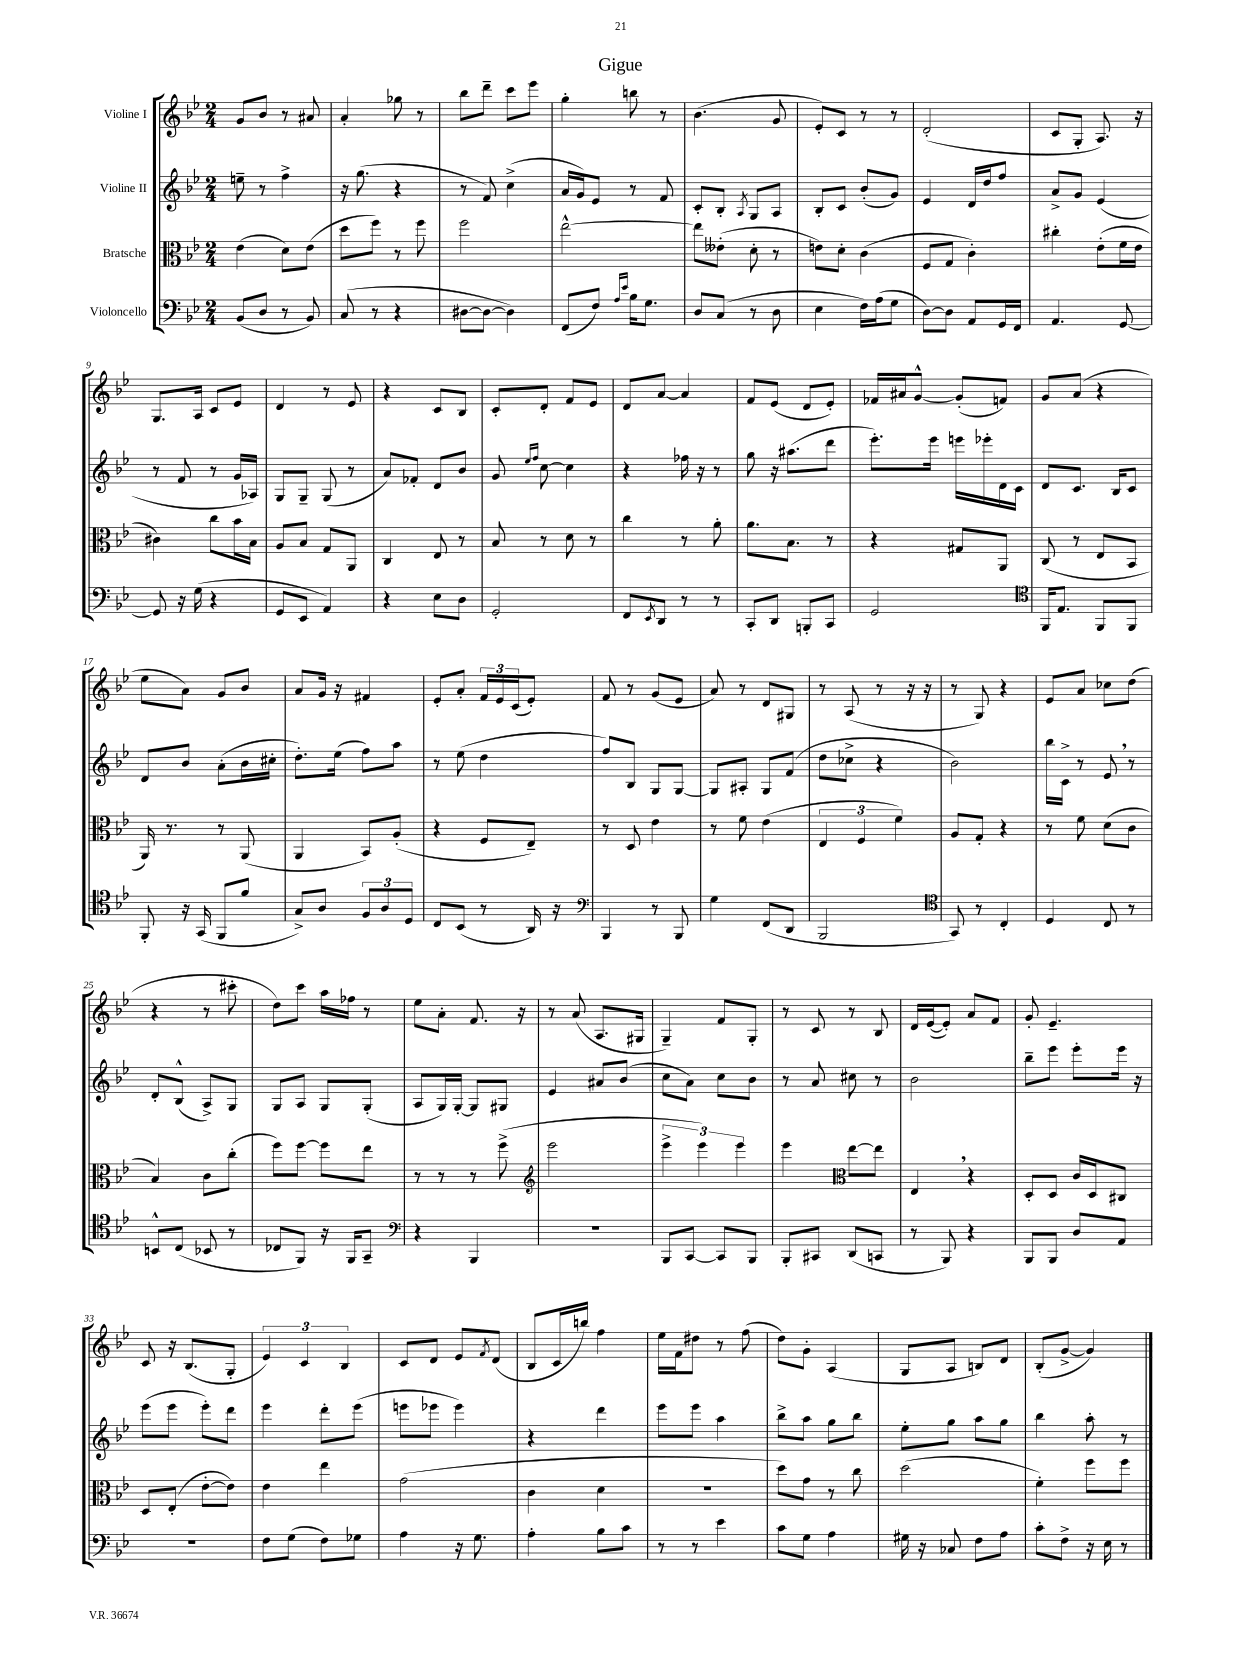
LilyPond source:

\header { title = "Gigue" }
<<
\new StaffGroup <<
\new Staff = "s0" \with { instrumentName = "Violine I" } {
    \clef treble \key bes \major \numericTimeSignature \time 2/4
    g'8 bes'8 r8 ais'8 |
    a'4-. ges''8 r8 |
    bes''8 d'''8-- c'''8 ees'''8 |
    g''4-. b''8 r8 |
    bes'4.( g'8 |
    ees'8-.) c'8 r8 r8 |
    d'2-.( |
    c'8 g8-. a8.) r16 |
    g8. a16 c'8 ees'8 |
    d'4 r8 ees'8 |
    r4 c'8 bes8 |
    c'8-. d'8-. f'8 ees'8 |
    d'8 a'8~ a'4 |
    f'8 ees'8( d'8 ees'8-.) |
    fes'16 ais'16 g'8~-^ g'8-.( f'8) |
    g'8 a'8( r4 |
    ees''8 a'8) g'8 bes'8 |
    a'8 g'16 r16 fis'4 |
    ees'8-. a'8-. \tuplet 3/2 { f'16 ees'16 c'16( } ees'8-.) |
    f'8 r8 g'8( ees'8 |
    a'8) r8 d'8 gis8 |
    r8 a8( r8 r16 r16 |
    r8 g8) r4 |
    ees'8 a'8 ces''8 d''8( |
    r4 r8 cis'''8-. |
    d''8) c'''8 a''16 fes''16 r8 |
    ees''8 a'8-. f'8. r16 |
    r8 a'8( a8. gis16 |
    g4--) f'8 g8-. |
    r8 c'8 r8 bes8 |
    d'16 ees'16~( ees'8-.) a'8 f'8 |
    g'8-. ees'4.-- |
    c'8 r16 bes8.( g8-. |
    \tuplet 3/2 { ees'4) c'4 bes4 } |
    c'8 d'8 ees'8 \acciaccatura { f'8 } d'8( |
    bes8 c'16 b''16) f''4 |
    ees''16 f'16 dis''8 r8 f''8( |
    d''8) g'8-. a4( |
    g8 a8 b8) d'8 |
    bes8-.( g'8~-> g'4) \bar "|." |
}
\new Staff = "s1" \with { instrumentName = "Violine II" } {
    \clef treble \key bes \major \numericTimeSignature \time 2/4
    e''8-- r8 f''4-> |
    r16 g''8.( r4 |
    r8 f'8) c''4->( |
    a'16 g'16) ees'8 r8 f'8 |
    c'8-. bes8-. \acciaccatura { a8 } g8 a8 |
    bes8-. c'8 bes'8-.( g'8) |
    ees'4 d'16 d''16 f''8 |
    a'8-> g'8 ees'4( |
    r8 f'8 r8 g'16 aes16) |
    g8 g8-- g8( r8 |
    a'8) fes'8-. d'8 bes'8 |
    g'8 \grace { ees''16 f''16 } c''8~ c''4 |
    r4 fes''16 r16 r8 |
    g''8 r16 ais''8.( d'''8 |
    ees'''8.-.) ees'''16 e'''16 ees'''16-. d'16 c'16 |
    d'8 c'8. bes16 c'8 |
    d'8 bes'8 a'8-.( bes'16 cis''16-. |
    d''8.-.) ees''16( f''8) a''8 |
    r8 ees''8( d''4 |
    f''8) bes8 g8 g8~ |
    g8 ais8-. g8 f'8( |
    d''8 ces''8-> r4 |
    bes'2) |
    bes''16 c'16-> r8 ees'8 \breathe r8 |
    d'8-. bes8-^( a8->) g8 |
    g8 a8 g8 g8-.( |
    a8 g16) g16~-. g8 gis8 |
    ees'4 ais'8 bes'8( |
    c''8 a'8) c''8 bes'8 |
    r8 a'8 cis''8 r8 |
    bes'2 |
    bes''8-- ees'''8 ees'''8-. ees'''16 r16 |
    ees'''8( ees'''8 ees'''8-.) d'''8 |
    ees'''4 d'''8-. ees'''8( |
    e'''8 ees'''8 ees'''4) |
    r4 d'''4 |
    ees'''8 ees'''8 a''4 |
    bes''8-> a''8 g''8 bes''8 |
    ees''8-. g''8 a''8 g''8 |
    bes''4 a''8-. r8 \bar "|." |
}
\new Staff = "s2" \with { instrumentName = "Bratsche" } {
    \clef alto \key bes \major \numericTimeSignature \time 2/4
    ees'4( d'8) ees'8( |
    d''8 f''8) r8 f''8 |
    f''2 |
    ees''2~-^ |
    ees''8 eeses'8-.( d'8-. r8 |
    e'8) d'8-. c'4( |
    f8 g8 c'4-.) |
    cis''4-. ees'8-.( f'16 ees'16 |
    cis'4) c''8 bes'16 bes16 |
    a8 bes8 g8 a,8 |
    c4 ees8 r8 |
    bes8 r8 d'8 r8 |
    c''4 r8 a'8-. |
    a'8. bes8. r8 |
    r4 gis8 a,8 |
    c8( r8 ees8 bes,8 |
    a,16) r8. r8 a,8( |
    a,4 bes,8) a8-.( |
    r4 f8 ees8--) |
    r8 d8 ees'4 |
    r8 f'8 ees'4( |
    \tuplet 3/2 { ees4 f4 f'4) } |
    a8 g8-. r4 |
    r8 f'8 d'8( c'8 |
    bes4) c'8 c''8-.( |
    f''8) f''8~ f''8 ees''8 |
    r8 r8 r8 f''8->( |
    \clef treble ees'''2 |
    \tuplet 3/2 { ees'''4-> ees'''4) ees'''4 } |
    ees'''4 \clef alto ees''8~ ees''8 |
    ees4 \breathe r4 |
    d8-. d8 c'16 d16 cis8 |
    d8 ees8-.( ees'8~-. ees'8) |
    ees'4 ees''4 |
    g'2( |
    c'4 d'4 |
    R2 |
    d''8) g'8 r8 c''8 |
    d''2( |
    f'4-.) f''8 f''8 \bar "|." |
}
\new Staff = "s3" \with { instrumentName = "Violoncello" } {
    \clef bass \key bes \major \numericTimeSignature \time 2/4
    bes,8( d8 r8 bes,8) |
    c8( r8 r4 |
    dis8~ dis8~ dis4) |
    f,8( f8) \grace { a16 ees'16 } bes16 g8. |
    d8 c8( r8 d8 |
    ees4 f16) a16( g8 |
    d8~) d8 a,8 g,16 f,16 |
    a,4. g,8~ |
    g,8 r16 g16( r4 |
    g,8 ees,8 a,4) |
    r4 ees8 d8 |
    g,2-. |
    f,8 \acciaccatura { ees,8 } d,8 r8 r8 |
    c,8-. d,8 b,,8-. c,8 |
    g,2 |
    \clef tenor f,16 ees8. f,8 f,8 |
    f,8-. r16 g,16( f,8 f'8 |
    g8->) a8 \tuplet 3/2 { f8 a8 d8 } |
    c8 bes,8( r8 a,16) r16 |
    \clef bass bes,,4 r8 bes,,8 |
    g4 f,8( d,8 |
    bes,,2 |
    \clef tenor g,8) r8 c4-. |
    d4 c8 r8 |
    b,8-^ c8( bes,8 r8 |
    ces8 f,8) r16 f,16 g,8-- |
    \clef bass r4 bes,,4 |
    r2 |
    bes,,8 c,8~ c,8 bes,,8 |
    bes,,8-. cis,8 d,8( c,8 |
    r8 bes,,8) r4 |
    bes,,8 bes,,8 d8 a,8 |
    R2 |
    f8 g8( f8) ges8 |
    a4 r16 g8. |
    a4-. bes8 c'8 |
    r8 r8 ees'4 |
    c'8 g8 a4 |
    gis16 r16 ces8 f8 a8 |
    c'8-. f8-> r16 ees16 r8 \bar "|." |
}
>>
>>
